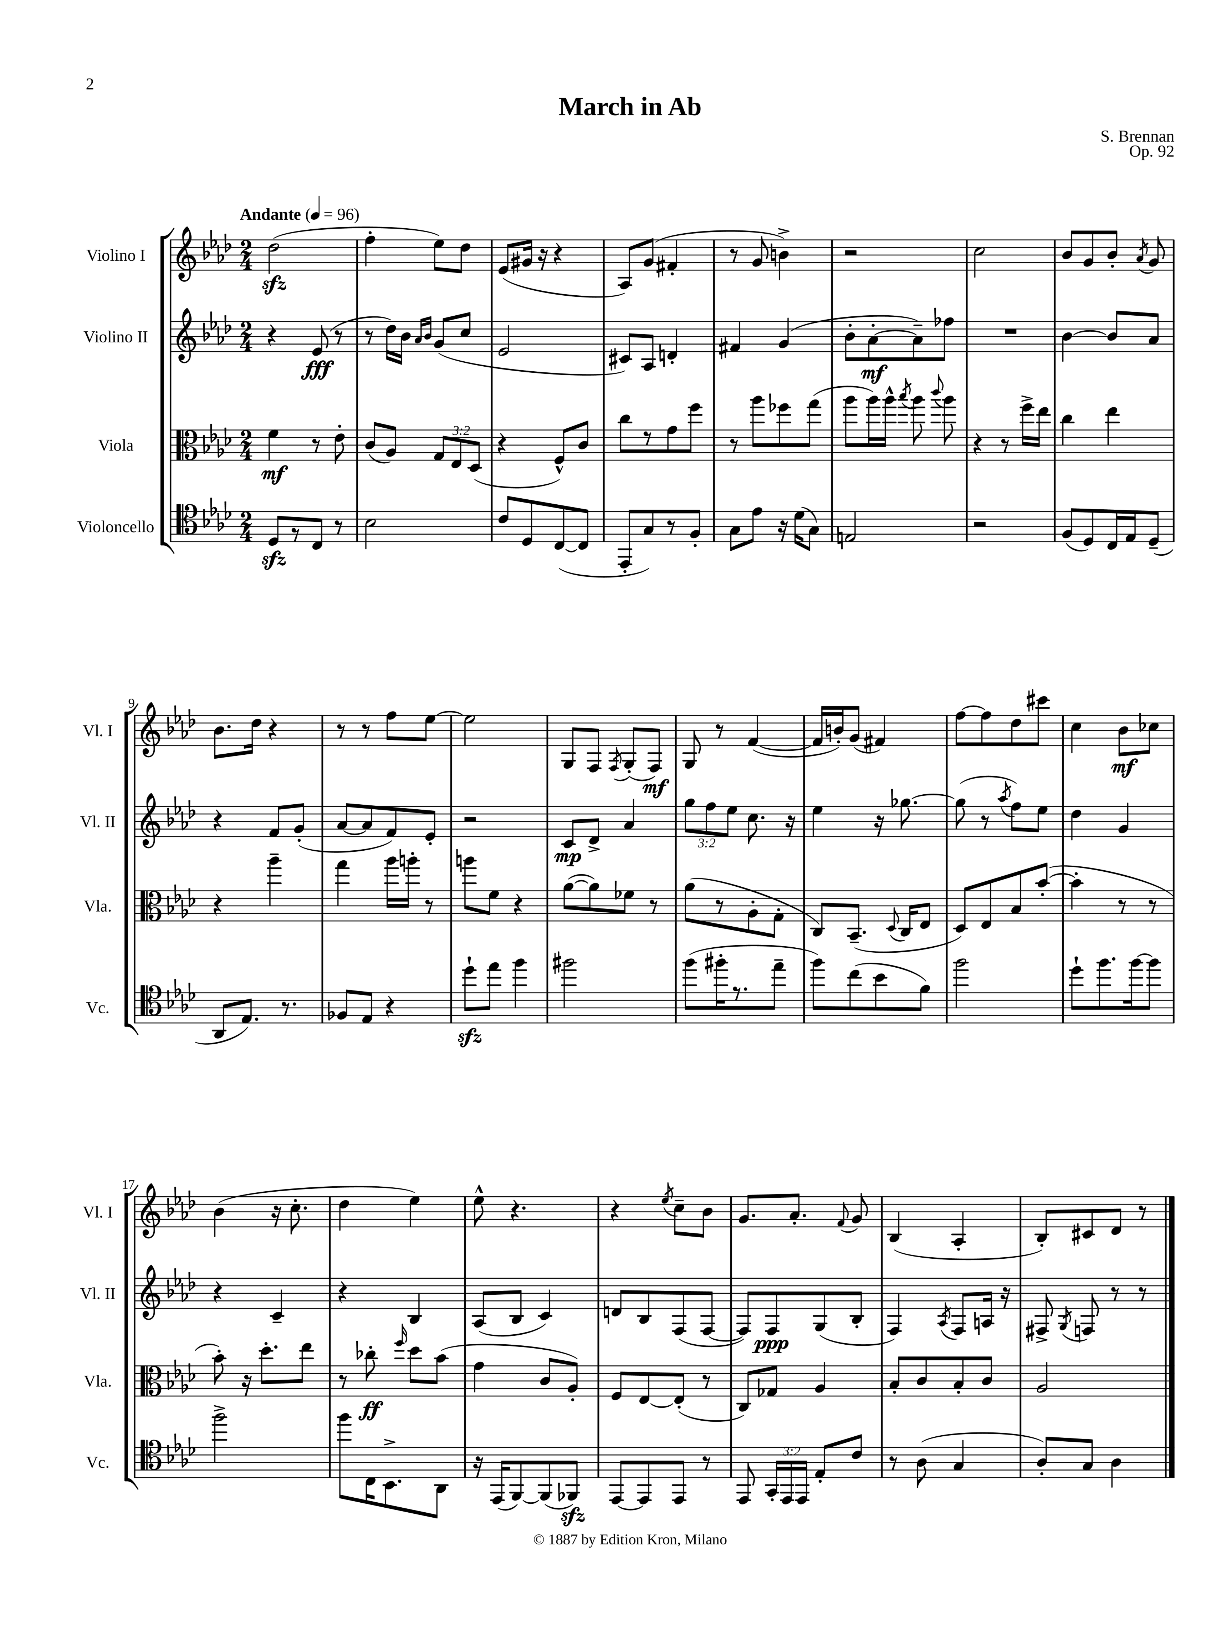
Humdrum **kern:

**kern	**kern	**dynam	**kern	**dynam	**kern	**dynam
*part4	*part3	*part3	*part2	*part2	*part1	*part1
*staff4	*staff3	*staff3	*staff2	*staff2	*staff1	*staff1
*I"Violoncello	*I"Viola	*	*I"Violino II	*	*I"Violino I	*
*I'Vc.	*I'Vla.	*	*I'Vl. II	*	*I'Vl. I	*
*clefC4	*clefC3	*	*clefG2	*	*clefG2	*
*k[b-e-a-d-]	*k[b-e-a-d-]	*	*k[b-e-a-d-]	*	*k[b-e-a-d-]	*
*M2/4	*M2/4	*	*M2/4	*	*M2/4	*
*MM96	*MM96	*	*MM96	*	*MM96	*
=1	=1	=1	=1	=1	=1	=1
!	!	!	!	!	!LO:TX:a:B:t=Andante	!
8D-zz/L	4f\	mf	4r	.	(2dd-zz\	.
8r	.	.	.	.	.	.
8C/J	8r	.	(8e-/	fff	.	.
8r	8e-'\	.	8r	.	.	.
=2	=2	=2	=2	=2	=2	=2
2B-\	(8c/L	.	8r	.	4ff'\	.
.	8A-/J)	.	16dd-\LL)	.	.	.
.	.	.	16b-\JJ	.	.	.
.	.	.	16qqa-/LL	.	.	.
.	.	.	16qqb-/JJ	.	.	.
.	12G/L	.	(8g/L	.	8ee-\L)	.
.	12E-/	.	.	.	.	.
.	.	.	8cc/J	.	8dd-\J	.
.	(12D-/J	.	.	.	.	.
=3	=3	=3	=3	=3	=3	=3
8c/L	4r	.	2e-/	.	(8e-/L	.
8D-/	.	.	.	.	16g#X/Jk	.
.	.	.	.	.	16r	.
([8C/	8F^^/L)	.	.	.	4r	.
8C/J]	8c/J	.	.	.	.	.
=4	=4	=4	=4	=4	=4	=4
8EE-'/L	8cc\L	.	8c#X/L)	.	8A-/L)	.
8G/)	8r	.	8A-/J	.	(8g/J	.
8r	8g\	.	4dn'/	.	4f#X'/	.
8F'/J	8ff\J	.	.	.	.	.
=5	=5	=5	=5	=5	=5	=5
8G\L	8r	.	4f#X/	.	8r	.
8e-\J	8aa-\L	.	.	.	8g/	.
16r	8ff-X\	.	(4g/	.	4bn^\)	.
(16d-\KL	.	.	.	.	.	.
8G\J)	(8gg\J	.	.	.	.	.
=6	=6	=6	=6	=6	=6	=6
2En/	8aa-\L	.	8b-'\L	.	2r	.
.	16aa-\L)	.	[8a-'\	mf	.	.
.	16aa-^^\JJ	.	.	.	.	.
.	8qbb-/	.	.	.	.	.
.	8aa-\	.	8a-~\])	.	.	.
.	8qqccc/	.	.	.	.	.
.	8aa-\	.	8ff-X\J	.	.	.
=7	=7	=7	=7	=7	=7	=7
2r	4r	.	2r	.	2cc\	.
.	8r	.	.	.	.	.
.	16ff^\LL	.	.	.	.	.
.	16ee-\JJ	.	.	.	.	.
=8	=8	=8	=8	=8	=8	=8
(8F/L	4cc\	.	[4b-\	.	8b-/L	.
8D-/)	.	.	.	.	8g/	.
16C/L	4ee-\	.	8b-/L]	.	8b-'/J	.
16E-/J	.	.	.	.	.	.
.	.	.	.	.	8qa-/	.
(8D-~/J	.	.	8a-/J	.	8g/	.
!!LO:LB:g=z
=9	=9	=9	=9	=9	=9	=9
8AA-/L	4r	.	4r	.	8.b-\L	.
8.E-/J)	.	.	.	.	.	.
.	.	.	.	.	16dd-\Jk	.
.	4aa-~\	.	8f/L	.	4r	.
8.r	.	.	.	.	.	.
.	.	.	(8g'/J	.	.	.
=10	=10	=10	=10	=10	=10	=10
8F-X/L	4gg\	.	[8a-/L	.	8r	.
8E-/J	.	.	8a-/]	.	8r	.
4r	16aa-\LL	.	8f/)	.	8ff\L	.
.	16aan'\JJ	.	.	.	.	.
.	8r	.	8e-'/J	.	[8ee-\J	.
=11	=11	=11	=11	=11	=11	=11
8dd-zz`\L	8aan\L	.	2r	.	2ee-\]	.
8ee-\J	8f\J	.	.	.	.	.
4ff\	4r	.	.	.	.	.
=12	=12	=12	=12	=12	=12	=12
2ff#X\	([8a-\L	.	8c/L	mp	8G/L	.
.	8a-\])	.	8d-^/J	.	8F/J	.
.	.	.	.	.	8qF/	.
.	8f-X\J	.	4a-/	.	(8G'/L	.
.	8r	.	.	.	8F/J)	mf
=13	=13	=13	=13	=13	=13	=13
(8ff\L	(8a-\L	.	12gg\L	.	8G/	.
.	.	.	12ff\	.	.	.
16ff#X'\K	8r	.	.	.	8r	.
.	.	.	12ee-\J	.	.	.
8.r	.	.	.	.	.	.
.	8A-'\	.	8.cc\	.	([4f/	.
8ee-~\J	8G'\J	.	.	.	.	.
.	.	.	16r	.	.	.
=14	=14	=14	=14	=14	=14	=14
8ff\L)	8C/L)	.	4ee-\	.	16f/LL]	.
.	.	.	.	.	16bn'/J)	.
(8cc\	(8.BB-~/J	.	.	.	(8g/J	.
8b-\	.	.	16r	.	4f#X/)	.
.	8qqD-/	.	.	.	.	.
.	16C/KL	.	[8.gg-X\	.	.	.
8f\J)	8E-/J	.	.	.	.	.
=15	=15	=15	=15	=15	=15	=15
2ff\	8D-/L)	.	(8gg-\]	.	[8ff\L	.
.	8E-/	.	8r	.	8ff\]	.
.	.	.	8qaa-/	.	.	.
.	8B-/	.	8ff\L)	.	8dd-\	.
.	([8b-'/J	.	8ee-\J	.	8ccc#X\J	.
=16	=16	=16	=16	=16	=16	=16
8dd-`\L	4b-'\]	.	4dd-\	.	4cc\	.
8.ff\	.	.	.	.	.	.
.	8r	.	4g/	.	8b-\L	mf
[16ff\k	.	.	.	.	.	.
8ff\J]	8r	.	.	.	8cc-X\J	.
!!LO:LB:g=z
=17	=17	=17	=17	=17	=17	=17
2ff^\	8b-'\)	.	4r	.	(4b-\	.
.	16r	.	.	.	.	.
.	8.dd-'\L	.	.	.	.	.
.	.	.	4c~/	.	16r	.
.	.	.	.	.	8.cc'\	.
.	8ee-\J	.	.	.	.	.
=18	=18	=18	=18	=18	=18	=18
8ff\L	8r	.	4r	.	4dd-\	.
16C\K	8cc-X'\	ff	.	.	.	.
8.BB-^\	.	.	.	.	.	.
.	16qqff/	.	.	.	.	.
.	8dd-\L	.	4B-/	.	4ee-\)	.
8AA-\J	(8b-\J	.	.	.	.	.
=19	=19	=19	=19	=19	=19	=19
16r	4g\	.	(8A-/L	.	8ee-^^\	.
(16EE-/KL	.	.	.	.	.	.
[8FF/)	.	.	8B-/J	.	4.r	.
(8FF/]	8c/L	.	4c/)	.	.	.
8FF-Xzz/J)	8A-'/J)	.	.	.	.	.
=20	=20	=20	=20	=20	=20	=20
[8EE-/L	8F/L	.	8dn/L	.	4r	.
8EE-/]	[8E-/	.	8B-/	.	.	.
.	.	.	.	.	8qee-/	.
8EE-/J	(8E-'/J]	.	(8F/	.	8cc~\L	.
8r	8r	.	[8F/J	.	8b-\J	.
=21	=21	=21	=21	=21	=21	=21
8EE-/	8C/L)	.	8F/L])	.	8.g/L	.
24GG'/LL	8G-X/J	.	8F/	ppp	.	.
24EE-/	.	.	.	.	.	.
.	.	.	.	.	8.a-'/J	.
24EE-/JJ	.	.	.	.	.	.
8E-'/L	4A-/	.	(8G/	.	.	.
.	.	.	.	.	8qqf/	.
8c/J	.	.	8B-'/J	.	8g/	.
=22	=22	=22	=22	=22	=22	=22
8r	8B-'/L	.	4F/)	.	(4B-/	.
(8A-\	8c/	.	.	.	.	.
.	.	.	8qA-/	.	.	.
4G/	8B-'/	.	8F/L	.	4A-'/	.
.	8c/J	.	16An/Jk	.	.	.
.	.	.	16r	.	.	.
=23	=23	=23	=23	=23	=23	=23
8A-'/L)	2A-/	.	8F#X^/	.	8B-'/L)	.
.	.	.	8qG/	.	.	.
8G/J	.	.	8Fn/	.	8c#X/	.
4A-\	.	.	8r	.	8d-/J	.
.	.	.	8r	.	8r	.
==	==	==	==	==	==	==
*-	*-	*-	*-	*-	*-	*-
